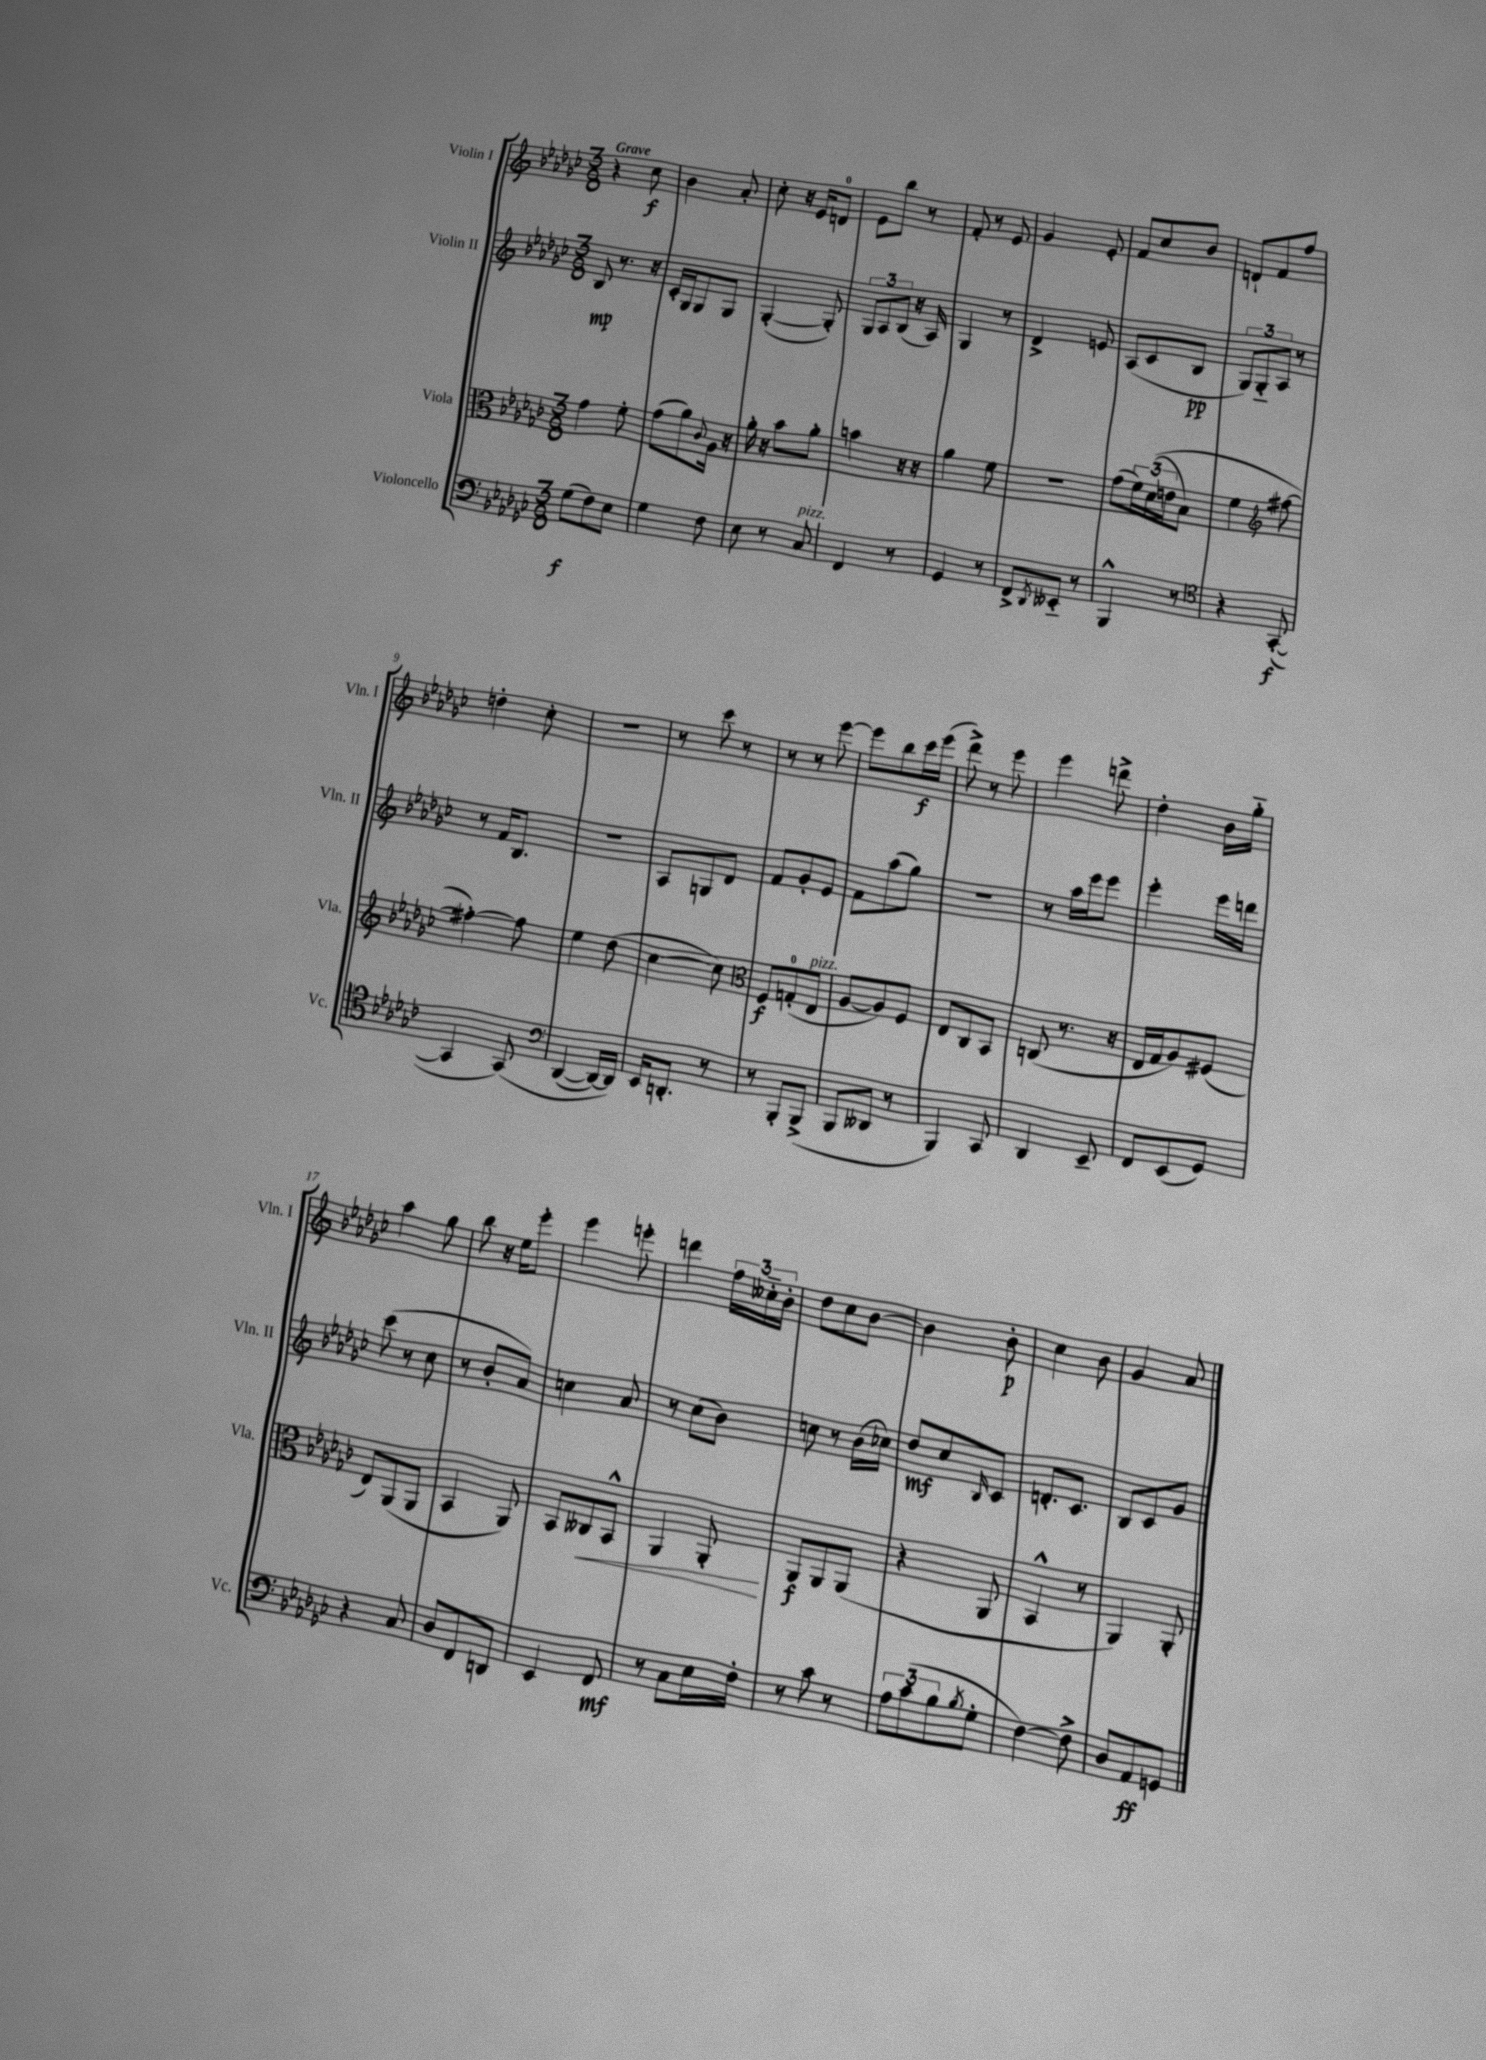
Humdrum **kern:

**kern	**kern	**kern	**kern
*staff4	*staff3	*staff2	*staff1
*clefF4	*clefC3	*clefG2	*clefG2
*k[b-e-a-d-g-c-]	*k[b-e-a-d-g-c-]	*k[b-e-a-d-g-c-]	*k[b-e-a-d-g-c-]
*M3/8	*M3/8	*M3/8	*M3/8
(8G-	4g-	8B-	4r
8F)	.	8.r	.
8E-	8f'	.	8cc-
.	.	16r	.
=	=	=	=
4G-	(8g-	16c-'	4b-
.	.	16G-	.
.	8a-)	8G-	.
.	8qqc-	.	.
8F	16A-	8G-	8a-'
.	16r	.	.
=	=	=	=
8E-	16a-'	([4G-'	8cc-'
.	16r	.	.
8r	8b-	.	16r
.	.	.	16e-
8C-	8a-'	8G-'])	8d
=	=	=	=
4FF	4b	12G-	8e-
.	.	12A-	.
.	.	.	8bb-
.	.	(12B-	.
8r	16r	16r	8r
.	16r	16A-)	.
=	=	=	=
4GG-	4a-	4G-	8f'
.	.	.	8r
8r	8f	8r	8e-
=	=	=	=
8FF^	4.r	4d-^	4g-
8qDD-	.	.	.
8EE--'~	.	.	.
8r	.	8e	8e-'
=	=	=	=
4BBB-^^	(8g-	(8A-	8f
.	24f)	8c-	8cc-
.	&((24d-	.	.
.	24e	.	.
8r	8B-)	8B-	8b-
=	=	=	=
*clefC4	*	*	*
4r	4f	12G-)	8d`
.	.	12G-'~	.
.	.	.	8f
.	.	12A-	.
*	*clefG2	*	*
([8GG-'	[8ff#	8r	8ff
=	=	=	=
4GG-]	4ff#'_&)	8r	4dd'
.	.	16f	.
.	.	8.B-	.
&(8GG-)	8ff#]	.	8cc-'
=	=	=	=
*clefF4	*	*	*
([4DD-	4ee-	4.r	4.r
16DD-_)	(8dd-	.	.
16DD-]&)	.	.	.
=	=	=	=
16EE-	[4cc-	8A-	8r
8.DD'	.	.	.
.	.	8G	8ccc-
8r	8cc-])	8d-	8r
=	=	=	=
*	*clefC3	*	*
8r	8F	8f	8r
8BBB-'	(8G'	8g-'	8r
(8BBB-^	8E-	8e-	[8eee-
=	=	=	=
8BBB-	[8A-	8f	8eee-]
8DD--	8A-])	(8aa-	8bb-
8r	8F	8gg-)	16ccc-
.	.	.	(16eee-
=	=	=	=
4BBB-)	8E-	4.r	8ddd-^)
.	8C-	.	8r
8CC-	8BB-	.	8eee-
=	=	=	=
4DD-	(8C	8r	4eee-
.	8.r	16aa-	.
.	.	16eee-	.
8EE-~	.	8eee-	8ddd^
.	16r	.	.
=	=	=	=
8FF	16E-	4eee-'	4dd-'
.	16G-	.	.
(8EE-	8A-)	.	.
8GG-)	(8F#	16eee-	16b-
.	.	16ddd	16gg-'~
=	=	=	=
4r	8E-)	(8ccc-	4aa-
.	(8AA-	8r	.
8C-	8AA-	8cc-	8gg-
=	=	=	=
8D-	4BB-	8r	8bb-
8FF	.	8b-'	16r
.	.	.	16ee-
8DD	8AA-)	8a-)	8eee-'
=	=	=	=
4EE-	8BB-	4cc	4eee-
.	8C--	.	.
8FF	8BB-^^	8a-	8eee'
=	=	=	=
8r	4AA-	8r	4ddd
8C-	.	(8cc-	.
16E-	8AA-'	8b-)	24ff
.	.	.	24cc--'~
16F'	.	.	.
.	.	.	24b-'
=	=	=	=
8r	8AA-	8cc	8dd-
8c-	8AA-	8r	8cc-
8r	(8AA-	(16b-	[8b-
.	.	16cc-)	.
=	=	=	=
12A-	4r	8dd-	4b-]
(12c-	.	.	.
.	.	8cc-	.
12B-	.	.	.
8qB-	.	16qqB-	.
8G-'	8AA-	8c-	8b-'
=	=	=	=
[4F)	4BB-^^	8.d'	4cc-
.	.	8.c-	.
8F^]	8r	.	8b-
=	=	=	=
8D-	4AA-)	8B-	4g-
8AA-	.	8c-	.
8GG	8AA-'	8g-	8a-
==	==	==	==
*-	*-	*-	*-
